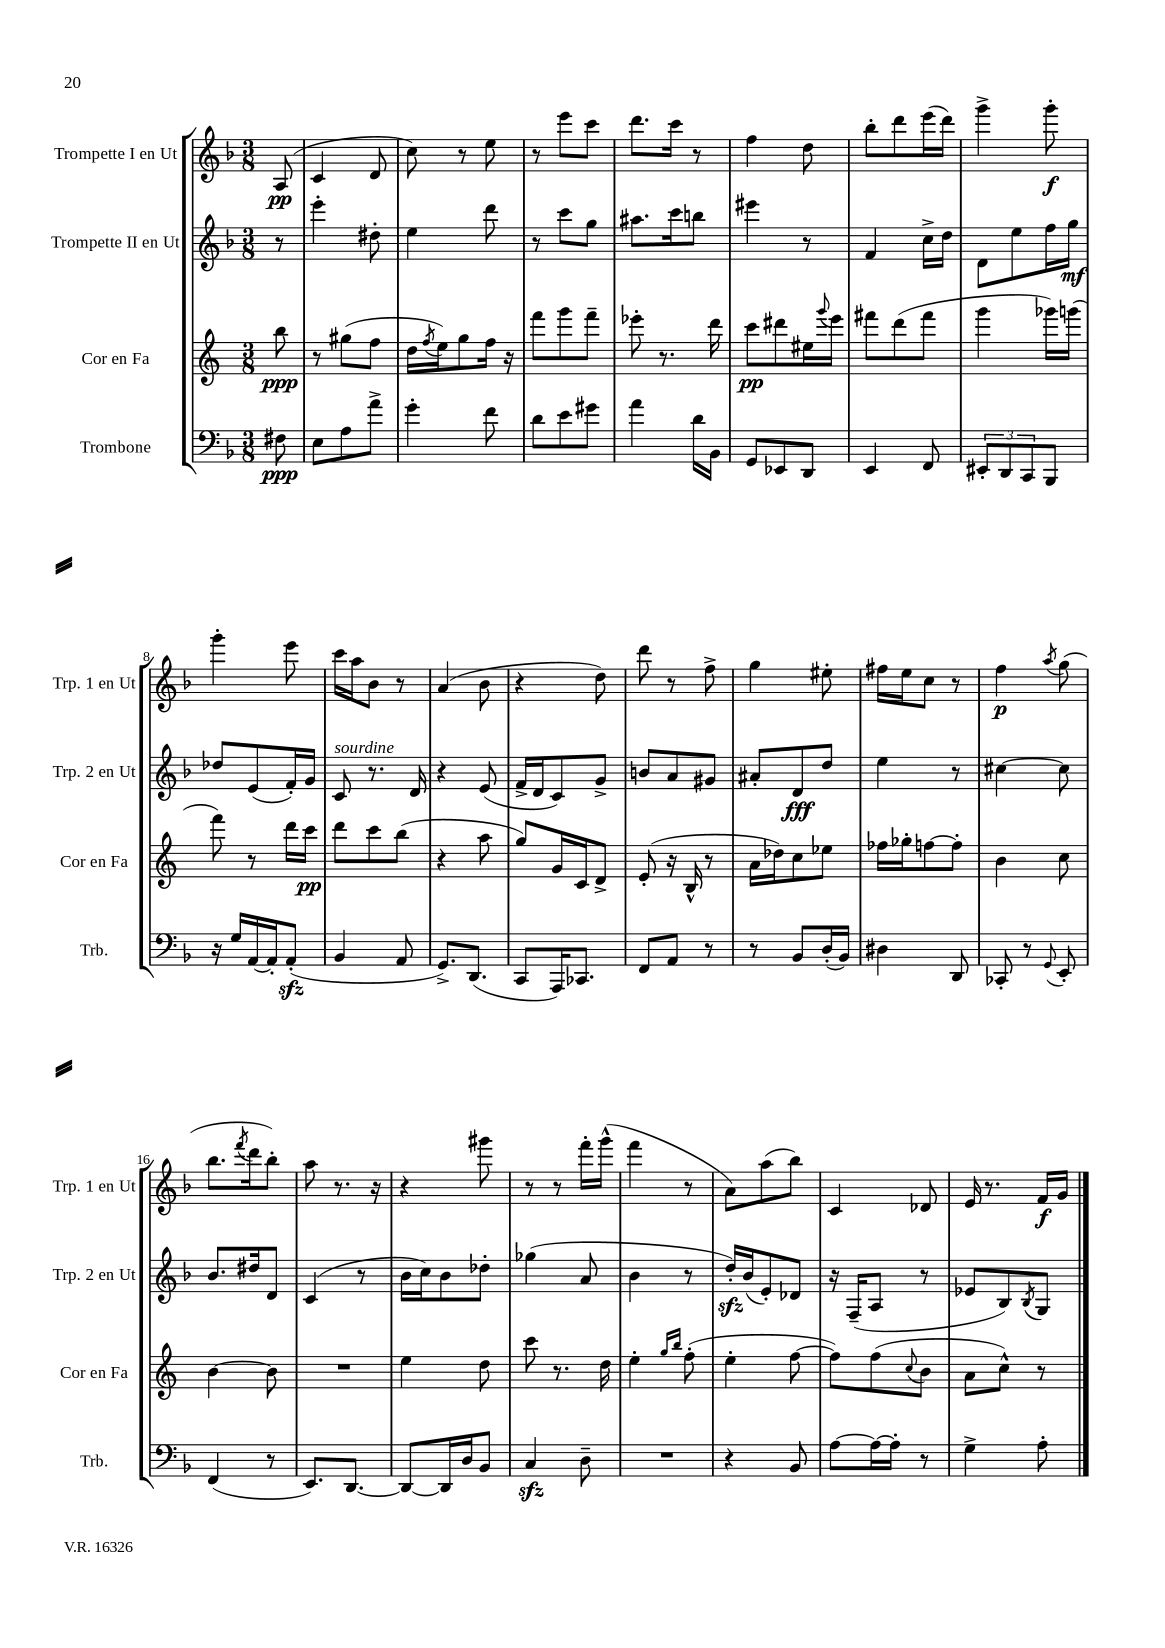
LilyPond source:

<<
\new StaffGroup <<
\new Staff = "s0" \with { instrumentName = "Trompette I en Ut" shortInstrumentName = "Trp. 1 en Ut" } {
    \clef treble \key f \major \numericTimeSignature \time 3/8 \partial 8
    a8\pp( |
    c'4 d'8 |
    c''8) r8 e''8 |
    r8 e'''8 c'''8 |
    d'''8. c'''16 r8 |
    f''4 d''8 |
    bes''8-. d'''8 e'''16( d'''16) |
    g'''4-> g'''8-.\f |
    g'''4-. e'''8 |
    c'''16 a''16 bes'8 r8 |
    a'4( bes'8 |
    r4 d''8) |
    d'''8 r8 f''8-> |
    g''4 eis''8-. |
    fis''16 e''16 c''8 r8 |
    f''4\p \acciaccatura { a''8 } g''8( |
    bes''8. \acciaccatura { f'''8 } d'''16 bes''8-.) |
    a''8 r8. r16 |
    r4 gis'''8 |
    r8 r8 f'''16-. g'''16-^( |
    f'''4 r8 |
    a'8) a''8( bes''8) |
    c'4 des'8 |
    e'16 r8. f'16\f g'16 \bar "|." |
}
\new Staff = "s1" \with { instrumentName = "Trompette II en Ut" shortInstrumentName = "Trp. 2 en Ut" } {
    \clef treble \key f \major \numericTimeSignature \time 3/8 \partial 8
    r8 |
    e'''4-. dis''8-. |
    e''4 d'''8 |
    r8 c'''8 g''8 |
    ais''8. c'''16 b''8 |
    eis'''4 r8 |
    f'4 c''16-> d''16 |
    d'8 e''8 f''16 g''16\mf |
    des''8 e'8( f'16-.) g'16 |
    c'8^\markup { \italic "sourdine" } r8. d'16 |
    r4 e'8( |
    f'16-> d'16 c'8) g'8-> |
    b'8 a'8 gis'8 |
    ais'8-. d'8\fff d''8 |
    e''4 r8 |
    cis''4~ cis''8 |
    bes'8. dis''16 d'8 |
    c'4( r8 |
    bes'16 c''16) bes'8 des''8-. |
    ges''4( a'8 |
    bes'4 r8 |
    d''16-.\sfz) bes'16( e'8-.) des'8 |
    r16 f16--( a8 r8 |
    ees'8 bes8) \acciaccatura { bes8 } g8 \bar "|." |
}
\new Staff = "s2" \with { instrumentName = "Cor en Fa" shortInstrumentName = "Cor en Fa" } {
    \clef treble \key c \major \numericTimeSignature \time 3/8 \partial 8
    b''8\ppp |
    r8 gis''8( f''8 |
    d''16 \acciaccatura { f''8 } e''16) g''8 f''16 r16 |
    f'''8 g'''8 f'''8-- |
    ees'''8-. r8. d'''16 |
    c'''8\pp dis'''8 eis''16 \appoggiatura { g'''8 } e'''16 |
    fis'''8 d'''8( fis'''8 |
    g'''4 ges'''16) g'''16( |
    f'''8) r8 d'''16 c'''16\pp |
    d'''8 c'''8 b''8( |
    r4 a''8 |
    g''8) g'16 c'16 d'8-> |
    e'8-.( r16 b16-^ r8 |
    a'16 des''16) c''8 ees''8 |
    fes''16 ges''16-. f''8~ f''8-. |
    b'4 c''8 |
    b'4~ b'8 |
    R4. |
    e''4 d''8 |
    c'''8 r8. d''16 |
    e''4-. \grace { g''16 b''16 } f''8-.( |
    e''4-. f''8~ |
    f''8) f''8( \appoggiatura { c''8 } b'8 |
    a'8 c''8-^) r8 \bar "|." |
}
\new Staff = "s3" \with { instrumentName = "Trombone" shortInstrumentName = "Trb." } {
    \clef bass \key f \major \numericTimeSignature \time 3/8 \partial 8
    fis8\ppp |
    e8 a8 a'8-> |
    g'4-. f'8 |
    d'8 e'8 gis'8 |
    a'4 d'16 bes,16 |
    g,8 ees,8 d,8 |
    e,4 f,8 |
    \tuplet 3/2 { eis,8-. d,8 c,8 } bes,,8 |
    r16 g16 a,16~ a,16-. a,8-.\sfz( |
    bes,4 a,8 |
    g,8.->) d,8.( |
    c,8 a,,16) ces,8. |
    f,8 a,8 r8 |
    r8 bes,8 d16-.( bes,16) |
    dis4 d,8 |
    ces,8-. r8 \appoggiatura { g,8 } e,8-. |
    f,4( r8 |
    e,8.) d,8.~ |
    d,8~ d,16 d16 bes,8 |
    c4\sfz d8-- |
    R4. |
    r4 bes,8 |
    a8~ a16~ a16-. r8 |
    g4-> a8-. \bar "|." |
}
>>
>>
